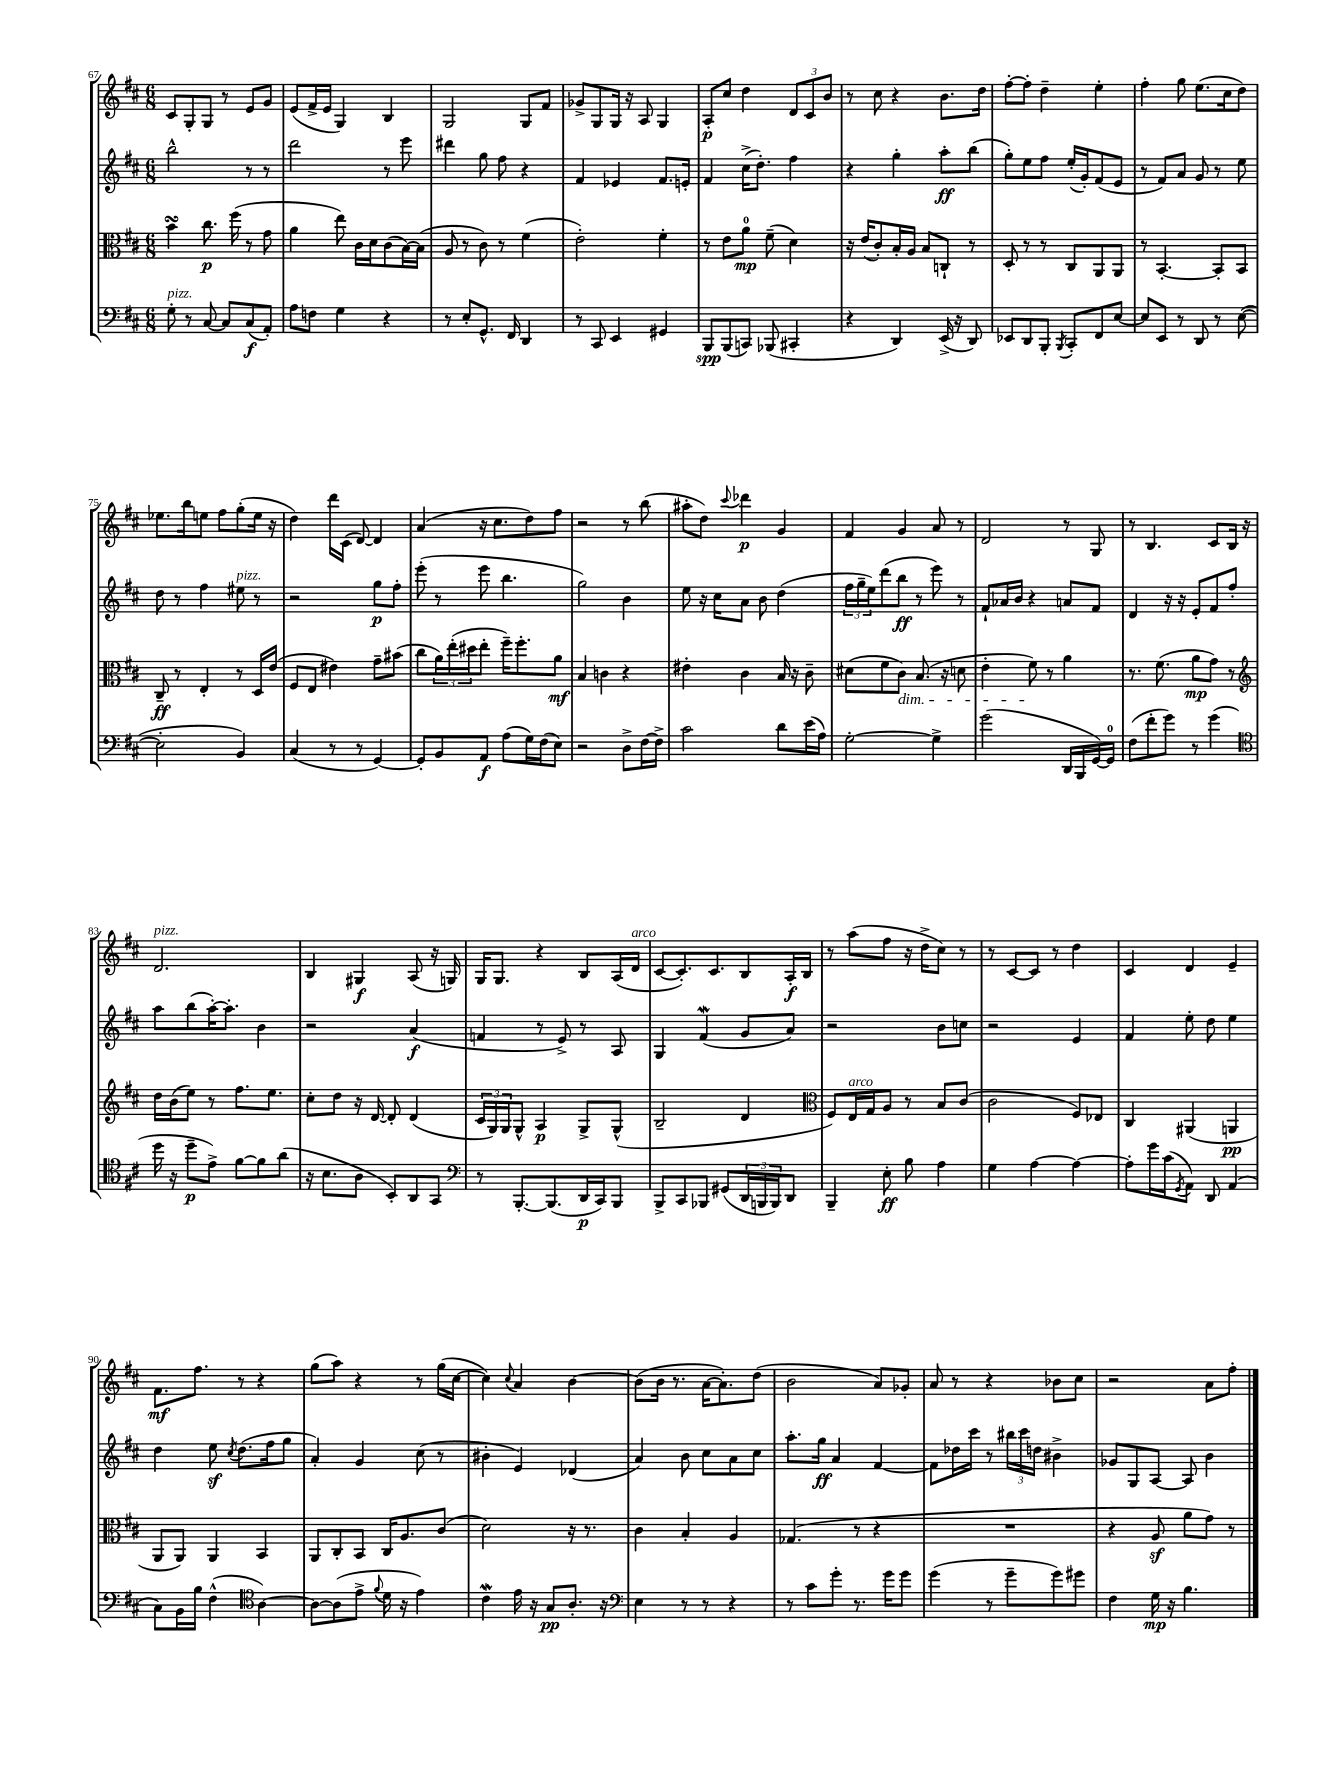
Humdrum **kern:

**kern	**dynam	**kern	**dynam	**kern	**dynam	**kern	**dynam
*part4	*part4	*part3	*part3	*part2	*part2	*part1	*part1
*staff4	*staff4	*staff3	*staff3	*staff2	*staff2	*staff1	*staff1
*clefF4	*	*clefC3	*	*clefG2	*	*clefG2	*
*k[f#c#]	*	*k[f#c#]	*	*k[f#c#]	*	*k[f#c#]	*
*M6/8	*	*M6/8	*	*M6/8	*	*M6/8	*
=67	=67	=67	=67	=67	=67	=67	=67
!LO:TX:a:i:t=pizz.	!	!	!	!	!	!	!
8G'\	.	4bsSSS\	.	2bb^^\	.	8c#/L	.
8r	.	.	.	.	.	8G'/	.
[8C#/	.	8.cc#\	p	.	.	8G/J	.
8C#/L]	.	.	.	.	.	8r	.
.	.	(16ff#\	.	.	.	.	.
(8C#/	f	8r	.	8r	.	8e/L	.
8AA'/J)	.	8g\	.	8r	.	8g/J	.
=68	=68	=68	=68	=68	=68	=68	=68
8A\L	.	4a\	.	2ddd\	.	(8e/L	.
8Fn\J	.	.	.	.	.	16f#^/L	.
.	.	.	.	.	.	16e/JJ	.
4G\	.	8ee\)	.	.	.	4G/)	.
.	.	16c#\LL	.	.	.	.	.
.	.	16d\J	.	.	.	.	.
4r	.	(8c#\	.	8r	.	4B/	.
.	.	[16B\L)	.	8eee\	.	.	.
.	.	(16B\JJ]	.	.	.	.	.
=69	=69	=69	=69	=69	=69	=69	=69
8r	.	8A/	.	4ddd#X\	.	2G/	.
8E'/L	.	8r	.	.	.	.	.
8.GG^^/J	.	8c#\)	.	8gg\	.	.	.
.	.	8r	.	8ff#\	.	.	.
16FF#/	.	.	.	.	.	.	.
4DD/	.	(4f#\	.	4r	.	8G/L	.
.	.	.	.	.	.	8f#/J	.
=70	=70	=70	=70	=70	=70	=70	=70
8r	.	2e'\)	.	4f#/	.	8g-X^/L	.
8CC#/	.	.	.	.	.	8G/	.
4EE/	.	.	.	4e-X/	.	16G/Jk	.
.	.	.	.	.	.	16r	.
.	.	.	.	.	.	8A/	.
4GG#X/	.	4f#'\	.	8.f#/L	.	4G/	.
.	.	.	.	16en'/Jk	.	.	.
=71	=71	=71	=71	=71	=71	=71	=71
8BBB/L	spp	8r	.	4f#/	.	8A'/L	p
(8BBB/	.	8e\L	.	.	.	8cc#/J	.
8CCn/J)	.	8a\J	mp	(16cc#^\KL	.	4dd\	.
.	.	.	.	8.dd'\J)	.	.	.
(8BBB-X/	.	(8f#~\	.	.	.	.	.
4CC#X'/	.	4d\)	.	4ff#\	.	12d/L	.
.	.	.	.	.	.	12c#/	.
.	.	.	.	.	.	12b/J	.
=72	=72	=72	=72	=72	=72	=72	=72
4r	.	16r	.	4r	.	8r	.
.	.	(16e/KL	.	.	.	.	.
.	.	8c#'/)	.	.	.	8cc#\	.
4DD/)	.	16B'/L	.	4gg'\	.	4r	.
.	.	16A/JJ	.	.	.	.	.
.	.	8B/L	.	.	.	.	.
(16EE^/	.	8Cn`/J	.	8aa'\L	ff	8.b\L	.
16r	.	.	.	.	.	.	.
8DD/)	.	8r	.	(8bb\J	.	.	.
.	.	.	.	.	.	16dd\Jk	.
=73	=73	=73	=73	=73	=73	=73	=73
8EE-X/L	.	8D'/	.	8gg'\L)	.	[8ff#'\L	.
8DD/	.	8r	.	8ee\	.	8ff#'\J]	.
8BBB'/J	.	8r	.	8ff#\J	.	4dd~\	.
8qBBB/	.	.	.	.	.	.	.
8CC#'/L	.	8C#/L	.	(16ee'/LL	.	.	.
.	.	.	.	16g'/J)	.	.	.
8FF#/	.	8AA/	.	(8f#/	.	4ee'\	.
[8E/J	.	8AA/J	.	8e/J	.	.	.
=74	=74	=74	=74	=74	=74	=74	=74
8E/L]	.	8r	.	8r	.	4ff#'\	.
8EE/J	.	[4.BB'/	.	8f#/L)	.	.	.
8r	.	.	.	8a/J	.	8gg\	.
8DD/	.	.	.	8g/	.	(8.ee\L	.
8r	.	8BB'/L]	.	8r	.	.	.
.	.	.	.	.	.	16cc#\k	.
([8E\	.	8BB/J	.	8ee\	.	8dd\J)	.
!!LO:LB:g=z
=75	=75	=75	=75	=75	=75	=75	=75
2E'\]	.	8C#~/	ff	8dd\	.	8.ee-X\L	.
.	.	8r	.	8r	.	.	.
.	.	.	.	.	.	16bb\k	.
.	.	4E'/	.	4ff#\	.	8een\J	.
.	.	.	.	.	.	8ff#\L	.
!	!	!	!	!LO:TX:a:i:t=pizz.	!	!	!
4BB/)	.	8r	.	8ee#X\	.	(8gg'\	.
.	.	16D/LL	.	8r	.	16ee\Jk	.
.	.	(16e/JJ	.	.	.	16r	.
=76	=76	=76	=76	=76	=76	=76	=76
(4C#/	.	8F#/L	.	2r	.	4dd\)	.
.	.	8E/J	.	.	.	.	.
8r	.	4e#X\)	.	.	.	16ddd\LL	.
.	.	.	.	.	.	(16c#\JJ	.
8r	.	.	.	.	.	[8d/)	.
[4GG/)	.	8g~\L	.	8gg\L	p	4d/]	.
.	.	(8b#X\J	.	8ff#'\J	.	.	.
=77	=77	=77	=77	=77	=77	=77	=77
8GG'/L]	.	8cc#\L	.	(8eee'\	.	(4a/	.
8BB/	.	24a\L)	.	8r	.	.	.
.	.	(24ee'\	.	.	.	.	.
.	.	24dd#X\J	.	.	.	.	.
8AA/J	f	8ee'\J	.	8eee\	.	16r	.
.	.	.	.	.	.	8.cc#\L	.
(8A\L	.	16ff#~\KL)	.	4.bb\	.	.	.
.	.	8.ff#'\	.	.	.	.	.
16G\L)	.	.	.	.	.	8dd\)	.
(16F#\J	.	.	.	.	.	.	.
8E\J)	.	8a\J	mf	.	.	8ff#\J	.
=78	=78	=78	=78	=78	=78	=78	=78
2r	.	4B/	.	2gg\)	.	2r	.
.	.	4cn\	.	.	.	.	.
8D^\L	.	4r	.	4b\	.	8r	.
[16F#\L	.	.	.	.	.	(8bb\	.
16F#^\JJ]	.	.	.	.	.	.	.
=79	=79	=79	=79	=79	=79	=79	=79
2c#\	.	4e#X'\	.	8ee\	.	8aa#X'\L	.
.	.	.	.	16r	.	8dd\J)	.
.	.	.	.	16cc#\KL	.	.	.
.	.	.	.	.	.	8qqccc#/	.
.	.	4c#\	.	8a\J	.	4ddd-X\	p
.	.	.	.	8b\	.	.	.
8d\L	.	16B/	.	(4dd\	.	4g/	.
.	.	16r	.	.	.	.	.
(16e\L	.	8c#~\	.	.	.	.	.
16A\JJ)	.	.	.	.	.	.	.
=80	=80	=80	=80	=80	=80	=80	=80
[2G'\	.	(8d#X\L	.	24ff#\LL	.	4f#/	.
.	.	.	.	24gg~\	.	.	.
.	.	.	.	24ee\J)	.	.	.
.	.	8f#\	.	(8ddd\	.	.	.
!	!	!LO:TX:b:i:t=dim.	!	!	!	!	!
.	.	8c#\J)	.	8bb\J	ff	4g/	.
.	.	(8.B/	.	8r	.	.	.
4G^\]	.	.	.	8eee\)	.	8a/	.
.	.	16r	.	.	.	.	.
.	.	8dn\	.	8r	.	8r	.
=81	=81	=81	=81	=81	=81	=81	=81
(2g\	.	4e'\	.	8f#`/L	.	2d/	.
.	.	.	.	16a-X/L	.	.	.
.	.	.	.	16b/JJ	.	.	.
.	.	8f#\)	.	4r	.	.	.
.	.	8r	.	.	.	.	.
16DD/LL	.	4a\	.	8an/L	.	8r	.
16BBB/	.	.	.	.	.	.	.
[16GG/)	.	.	.	8f#/J	.	8G/	.
16GG/JJ]	.	.	.	.	.	.	.
=82	=82	=82	=82	=82	=82	=82	=82
(8F#\L	.	8.r	.	4d/	.	8r	.
8f#'\	.	.	.	.	.	4.B/	.
.	.	(8.f#\	.	.	.	.	.
8g\J)	.	.	.	16r	.	.	.
.	.	.	.	16r	.	.	.
8r	.	8a\L	mp	8e'/L	.	.	.
(4g\	.	8g\J)	.	8f#/	.	8c#/L	.
.	.	8r	.	8ff#'/J	.	16B/Jk	.
.	.	.	.	.	.	16r	.
!!LO:LB:g=z
=83	=83	=83	=83	=83	=83	=83	=83
*clefC4	*	*clefG2	*	*	*	*	*
!	!	!	!	!	!	!LO:TX:a:i:t=pizz.	!
16dd\	.	16dd\LL	.	8aa\L	.	2.d/	.
16r	.	(16b\J	.	.	.	.	.
8dd~\L	p	8ee\J)	.	(8bb\	.	.	.
8e^\J)	.	8r	.	[16aa'\K)	.	.	.
.	.	.	.	8.aa'\J]	.	.	.
[8f#\L	.	8.ff#\L	.	.	.	.	.
8f#\]	.	.	.	4b\	.	.	.
.	.	8.ee\J	.	.	.	.	.
(8a\J	.	.	.	.	.	.	.
=84	=84	=84	=84	=84	=84	=84	=84
16r	.	8cc#'\L	.	2r	.	4B/	.
8.B\L	.	.	.	.	.	.	.
.	.	8dd\J	.	.	.	.	.
8A\J	.	16r	.	.	.	4G#X/	f
.	.	[16d/	.	.	.	.	.
8BB'/L)	.	8d'/]	.	.	.	.	.
8AA/	.	(4d/	.	(4a/	f	(8A/	.
8GG/J	.	.	.	.	.	16r	.
.	.	.	.	.	.	16Gn/)	.
=85	=85	=85	=85	=85	=85	=85	=85
*clefF4	*	*	*	*	*	*	*
8r	.	24c#/LL	.	4fn/	.	16G/KL	.
.	.	24G/)	.	.	.	.	.
.	.	.	.	.	.	8.G/J	.
.	.	24G/J	.	.	.	.	.
[8.BBB'/L	.	8G^^/J	.	.	.	.	.
.	.	4A/	p	8r	.	4r	.
(8.BBB/]	.	.	.	.	.	.	.
.	.	.	.	8e^/)	.	.	.
16DD/L	p	8G^/L	.	8r	.	8B/L	.
16CC#/J)	.	.	.	.	.	.	.
8BBB/J	.	(8G^^/J	.	8A/	.	(16A/L	.
!	!	!	!	!	!	!LO:TX:a:i:t=arco	!
.	.	.	.	.	.	16d/JJ	.
=86	=86	=86	=86	=86	=86	=86	=86
8BBB^/L	.	2B~/	.	4G/	.	[8c#/L	.
8CC#/	.	.	.	.	.	8.c#'/])	.
8BBB-X/J	.	.	.	(4f#W/	.	.	.
.	.	.	.	.	.	8.c#/	.
(8GG#X/L	.	.	.	.	.	.	.
24DD/L	.	4d/	.	8g/L	.	8B/	.
24BBBn/	.	.	.	.	.	.	.
24BBB/J)	.	.	.	.	.	.	.
8DD/J	.	.	.	8a/J)	.	16A'/L	f
.	.	.	.	.	.	16B/JJ	.
=87	=87	=87	=87	=87	=87	=87	=87
*	*	*clefC3	*	*	*	*	*
4BBB~/	.	8F#/L)	.	2r	.	8r	.
!	!	!LO:TX:a:i:t=arco	!	!	!	!	!
.	.	16E/L	.	.	.	(8aa\L	.
.	.	16G/J	.	.	.	.	.
8E'\	ff	8A/J	.	.	.	8ff#\J	.
8B\	.	8r	.	.	.	16r	.
.	.	.	.	.	.	16dd^\KL	.
4A\	.	8B/L	.	8b\L	.	8cc#\J)	.
.	.	(8c#/J	.	8ccn\J	.	8r	.
=88	=88	=88	=88	=88	=88	=88	=88
4G\	.	2c#\	.	2r	.	8r	.
.	.	.	.	.	.	[8c#/L	.
[4A\	.	.	.	.	.	8c#/J]	.
.	.	.	.	.	.	8r	.
4A\_	.	8F#/L)	.	4e/	.	4dd\	.
.	.	8E-X/J	.	.	.	.	.
=89	=89	=89	=89	=89	=89	=89	=89
8A'\L]	.	4C#/	.	4f#/	.	4c#/	.
16g\L	.	.	.	.	.	.	.
(16c#\J	.	.	.	.	.	.	.
8qGG/	.	.	.	.	.	.	.
8AA\J)	.	(4AA#X/	.	8ee'\	.	4d/	.
8DD/	.	.	.	8dd\	.	.	.
(4AA/	.	4AAn/	pp	4ee\	.	4e~/	.
!!LO:LB:g=z
=90	=90	=90	=90	=90	=90	=90	=90
8C#\L)	.	8AA/L	.	4dd\	.	8.f#\L	mf
16BB\L	.	8AA/J)	.	.	.	.	.
16B\JJ	.	.	.	.	.	8.ff#\J	.
(4F#^^\	.	4AA/	.	8eez\	.	.	.
.	.	.	.	8qcc#/	.	.	.
.	.	.	.	(8.dd\L	.	8r	.
*clefC4	*	*	*	*	*	*	*
[4A\)	.	4BB/	.	.	.	4r	.
.	.	.	.	16ff#\k	.	.	.
.	.	.	.	8gg\J	.	.	.
=91	=91	=91	=91	=91	=91	=91	=91
8A\L_	.	8AA/L	.	4a'/)	.	(8gg\L	.
(8A\]	.	8C#'/	.	.	.	8aa\J)	.
8e^\J	.	8BB/J	.	4g/	.	4r	.
8qqf#/	.	.	.	.	.	.	.
16d\	.	16C#/KL	.	.	.	.	.
16r	.	8.A/	.	.	.	.	.
4e\)	.	.	.	(8cc#\	.	8r	.
.	.	(8c#/J	.	8r	.	(16gg\LL	.
.	.	.	.	.	.	[16cc#\JJ	.
=92	=92	=92	=92	=92	=92	=92	=92
4c#W\	.	2d\)	.	4b#X'\	.	4cc#\])	.
.	.	.	.	.	.	8qqcc#/	.
16e\	.	.	.	4e/)	.	4a/	.
16r	.	.	.	.	.	.	.
8G/L	pp	.	.	.	.	.	.
8.A'/J	.	16r	.	(4d-X/	.	[4b\	.
.	.	8.r	.	.	.	.	.
16r	.	.	.	.	.	.	.
=93	=93	=93	=93	=93	=93	=93	=93
*clefF4	*	*	*	*	*	*	*
4E\	.	4c#\	.	4a/)	.	(8b\L]	.
.	.	.	.	.	.	16b\Jk	.
.	.	.	.	.	.	8.r	.
8r	.	4B'/	.	8b\	.	.	.
8r	.	.	.	8cc#\L	.	[16a\KL	.
.	.	.	.	.	.	8.a'\])	.
4r	.	4A/	.	8a\	.	.	.
.	.	.	.	8cc#\J	.	(8dd\J	.
=94	=94	=94	=94	=94	=94	=94	=94
8r	.	(4.G-X/	.	8.aa'\L	.	2b\	.
8c#\L	.	.	.	.	.	.	.
.	.	.	.	16gg\Jk	ff	.	.
8g'\J	.	.	.	4a/	.	.	.
8.r	.	8r	.	.	.	.	.
.	.	4r	.	[4f#/	.	8a/L)	.
16g\KL	.	.	.	.	.	.	.
8g\J	.	.	.	.	.	8g-X'/J	.
=95	=95	=95	=95	=95	=95	=95	=95
(4g\	.	2.r	.	8f#\L]	.	8a/	.
.	.	.	.	16dd-X\L	.	8r	.
.	.	.	.	16ccc#\JJ	.	.	.
8r	.	.	.	8r	.	4r	.
8g~\L	.	.	.	24bb#X\LL	.	.	.
.	.	.	.	24ccc#\	.	.	.
.	.	.	.	24ddn\JJ	.	.	.
8g\)	.	.	.	4b#X^\	.	8b-X\L	.
8g#X\J	.	.	.	.	.	8cc#\J	.
=96	=96	=96	=96	=96	=96	=96	=96
4F#\	.	4r	.	8g-X/L	.	2r	.
.	.	.	.	8G/	.	.	.
16G\	mp	8Az/	.	[8A/J	.	.	.
16r	.	.	.	.	.	.	.
4.B\	.	8a\L	.	8A/]	.	.	.
.	.	8g\J)	.	4b\	.	8a\L	.
.	.	8r	.	.	.	8ff#'\J	.
==	==	==	==	==	==	==	==
*-	*-	*-	*-	*-	*-	*-	*-
